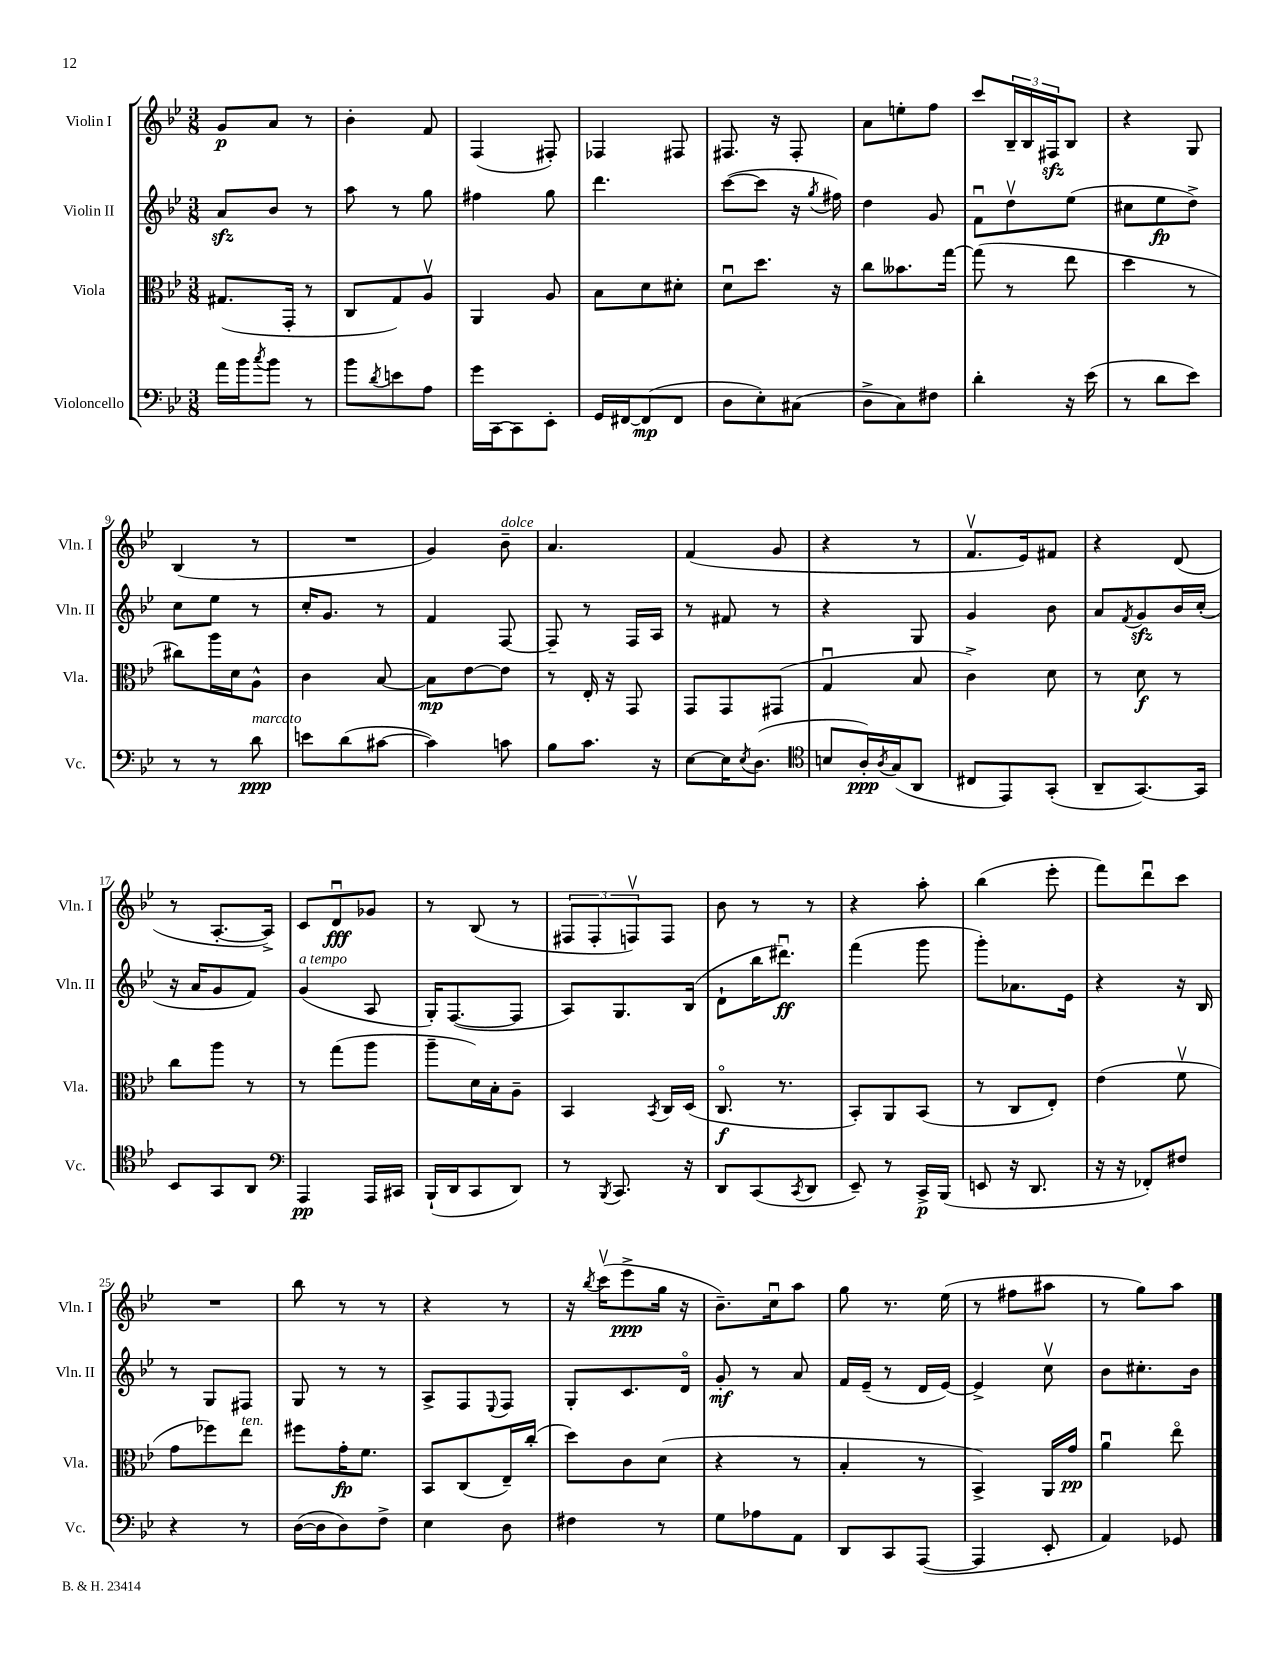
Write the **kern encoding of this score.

**kern	**kern	**kern	**kern
*staff4	*staff3	*staff2	*staff1
*clefF4	*clefC3	*clefG2	*clefG2
*k[b-e-]	*k[b-e-]	*k[b-e-]	*k[b-e-]
*M3/8	*M3/8	*M3/8	*M3/8
16a\LL	(8.G#/L	8a/L	8g/L
16b-\J	.	.	.
8qcc/	.	.	.
8b-\J	.	8b-/J	8a/J
.	16GG'/Jk	.	.
8r	8r	8r	8r
=	=	=	=
8b-\L	8C/L	8aa\	4b-'\
8qd/	.	.	.
8e\	8G/)	8r	.
8A\J	8Av/J	8gg\	8f/
=	=	=	=
16g\LL	4AA/	4ff#\	(4F/
[16CC\J	.	.	.
8CC\]	.	.	.
8EE-'\J	8A/	8gg\	8F#'/)
=	=	=	=
16GG/LL	8B-\L	4.ddd\	4F-/
[16FF#/J	.	.	.
(8FF#/]	8d\	.	.
8FF#/J	8d#'\J	.	8F#/
=	=	=	=
8D\L	8du\L	([8ccc\L	8.F#/
8E-'\)	8.dd\J	8ccc\]J	.
.	.	.	16r
(8C#\J	.	16r	8F#'/
.	.	8qgg/	.
.	16r	16ff#\)	.
=	=	=	=
8D^\L	8cc\L	4dd\	8a\L
8C\)	8.b--\	.	8ee'\
8F#\J	.	8g/	8ff\J
.	[16gg\Jk	.	.
=	=	=	=
4d'\	(8gg\]	8fu\L	8ccc/L
.	8r	8ddv\	24B-~/L
.	.	.	24B-/
.	.	.	24F#/J
16r	8ee-\	(8ee-\J	8B-/J
(16e-\	.	.	.
=	=	=	=
8r	4dd\	8cc#\L	4r
8d\L	.	8ee-\	.
8e-\J)	8r	8dd^\J)	8G/
=	=	=	=
8r	8cc#\L)	8cc\L	(4B-/
8r	16aa\L	8ee-\J	.
.	16d\J	.	.
8d\	8A^^\J	8r	8r
=	=	=	=
8e\L	4c\	16cc'/LK	4.r
.	.	8.g/J	.
(8d\	.	.	.
[8c#\J	[8B-/	8r	.
=	=	=	=
4c#\])	8B-\]L	4f/	4g/)
.	[8e-\	.	.
8c\	8e-\]J	[8F/	8b-~\
=	=	=	=
8B-\L	8r	8F~/]	4.a/
8.c\J	16E-'/	8r	.
.	16r	.	.
.	8GG/	16F/LL	.
16r	.	16A/JJ	.
=	=	=	=
[8E-\L	8GG/L	8r	(4f/
16E-\]K	8GG/	8f#/	.
8qE-/	.	.	.
(8.D\J	.	.	.
.	(8GG#/J	8r	8g/
=	=	=	=
*clefC4	*	*	*
8B/L	4Gu/	4r	4r
16A'/L)	.	.	.
8qA/	.	.	.
(16G/J	.	.	.
8AA/J	8B-/	8G/	8r
=	=	=	=
8C#/L	4c^\)	4g/	8.fv/L
8EE-/)	.	.	.
.	.	.	16e-/k)
(8GG'/J	8d\	8b-\	8f#/J
=	=	=	=
8AA~/L	8r	8a/L	4r
.	.	8qf/	.
[8.GG/)	8d\	8g/	.
.	8r	16b-/L	(8d/
16GG/]Jk	.	(16cc'/JJ	.
=	=	=	=
8BB-/L	8cc\L	16r	8r
.	.	16a/LK	.
8GG/	8aa\J	8g/	[8.A'/L
8AA/J	8r	8f/J)	.
.	.	.	16A^/]Jk)
=	=	=	=
*clefF4	*	*	*
4AAA/	8r	(4g/	8c/L
.	(8gg\L	.	8du/
16AAA/LL	8aa\J	8A/	8g-/J
16CC#/JJ	.	.	.
=	=	=	=
(16BBB-`/LL	8aa~\L	16G'/LK)	8r
16DD/J	.	([8.F/	.
8CC/	16d\L)	.	(8B-/
.	16B-'\J	.	.
8DD/J)	8A~\J	8F/]J	8r
=	=	=	=
8r	4BB-/	8A/L)	12F#/L
.	.	.	12F#'/
8qBBB-/	.	.	.
8.CC/	.	8.G/	.
.	.	.	12Fv/)
.	8qBB-/	.	.
.	16C/LL	.	8F/J
16r	(16D/JJ	(16B-/Jk	.
=	=	=	=
8DD/L	8.Co/	8d`\L	8b-\
(8CC/	.	16bb-\K	8r
.	8.r	8.ddd#u\J)	.
8qCC/	.	.	.
8DD/J	.	.	8r
=	=	=	=
8EE-~/)	8BB-'/L)	(4fff\	4r
8r	8AA/	.	.
16CC^/LL	(8BB-/J	8ggg\	8aa'\
(16BBB-/JJ	.	.	.
=	=	=	=
8EE/	8r	8ggg'\L)	(4bb-\
16r	8C/L	8.a-\	.
8.DD/	.	.	.
.	8E-'/J)	.	8eee-'\
.	.	16e-\Jk	.
=	=	=	=
16r	(4e-\	4r	8fff\L)
16r	.	.	.
8FF-'/L)	.	.	8dddu\
8F#/J	8fv\	16r	8ccc\J
.	.	16B-/	.
=	=	=	=
4r	8g\L	8r	4.r
.	8ff-\)	8G/L	.
8r	8ee-\J	8F#/J	.
=	=	=	=
([16D\LL	8ff#\L	8G/	8bb-\
16D\]J	.	.	.
8D\)	16g'\K	8r	8r
.	8.f\J	.	.
8F^\J	.	8r	8r
=	=	=	=
4E-\	8BB-/L	8A^/L	4r
.	(8C/	8F/	.
.	.	8qqE-/	.
8D\	16E-~/L)	8F/J	8r
.	(16cc'/JJ	.	.
=	=	=	=
4F#\	8dd\L)	8G'/L	16r
.	.	.	8qbb-/
.	.	.	(16cccv\LK
.	8c\	8.c/	8eee-^\
8r	(8d\J	.	16gg\Jk
.	.	16do/Jk	16r
=	=	=	=
8G\L	4r	8g'/	8.b-~\L)
8A-\	.	8r	.
.	.	.	16ccu\k
8AA\J	8r	8a/	8aa\J
=	=	=	=
8DD/L	4B-'/	16f/LL	8gg\
.	.	(16e-~/JJ	.
8CC/	.	8r	8.r
([8AAA/J	8r	16d/LL	.
.	.	[16e-/JJ)	(16ee-\
=	=	=	=
4AAA/]	4BB-^/)	4e-^/]	8r
.	.	.	8ff#\L
8EE-'/	16AA/LL	8ccv\	8aa#\J
.	16g/JJ	.	.
=	=	=	=
4AA/)	4au\	8b-\L	8r
.	.	8.cc#'\	8gg\L)
8GG-/	8ee-o\	.	8aa\J
.	.	16b-\Jk	.
==	==	==	==
*-	*-	*-	*-
